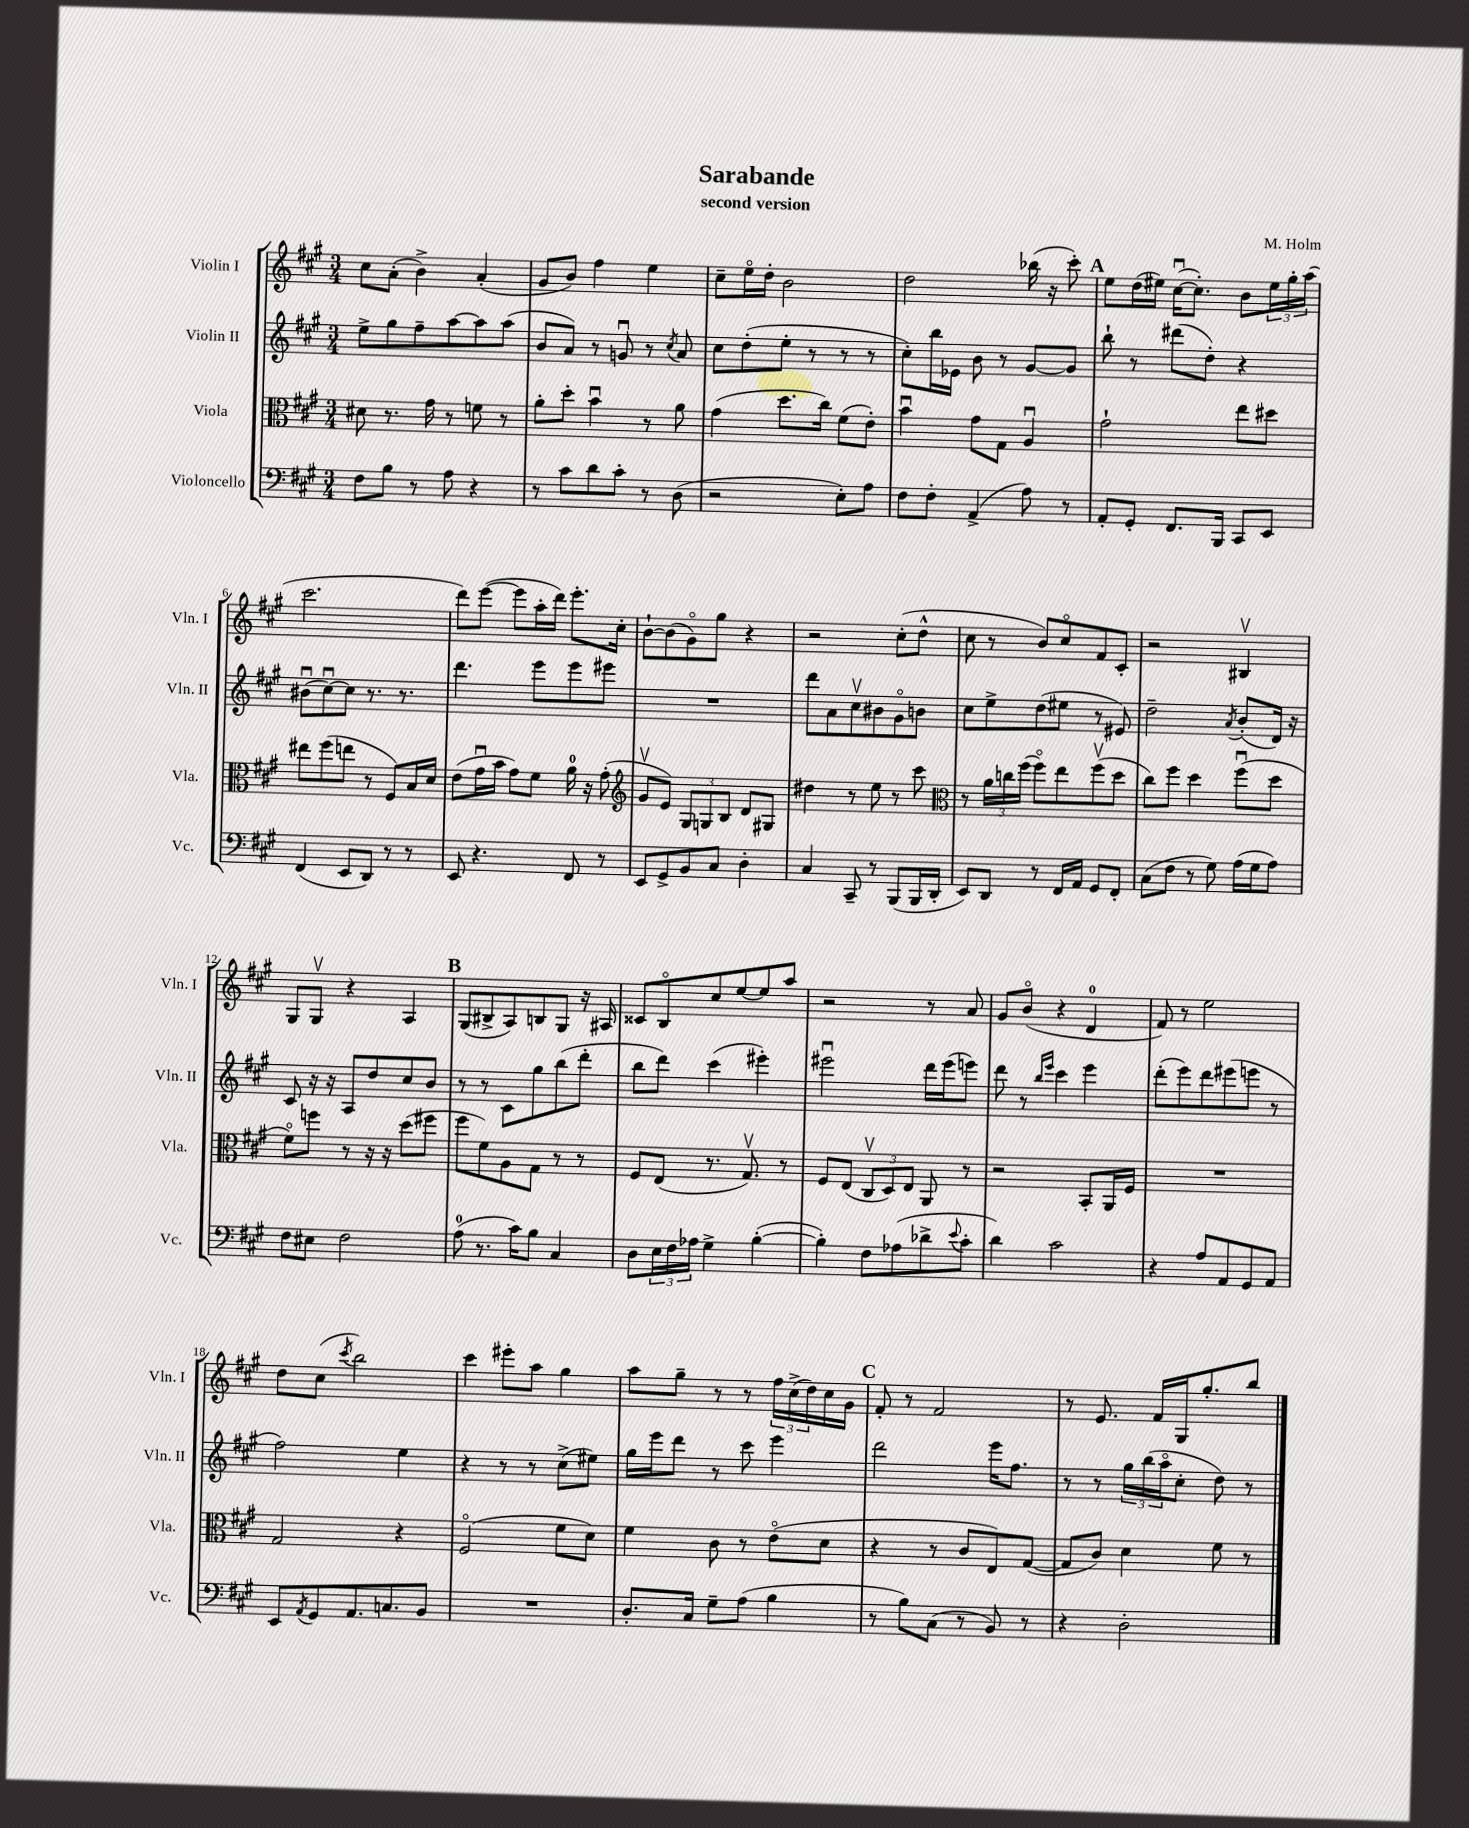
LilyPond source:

\header { title = "Sarabande" composer = "M. Holm" subtitle = "second version" }
<<
\new StaffGroup <<
\new Staff = "s0" \with { instrumentName = "Violin I" shortInstrumentName = "Vln. I" } {
    \clef treble \key a \major \numericTimeSignature \time 3/4
    cis''8 a'8-.( b'4->) a'4-.( |
    gis'8 b'8) fis''4 e''4 |
    cis''8-- e''16\flageolet d''16-. b'2 |
    d''2 bes''16( r16 cis'''8-.) |
    \mark \markup { \bold "A" } e''8 d''16( eis''16) cis''16~\downbow( cis''8.-.) b'8 \tuplet 3/2 { eis''16 gis''16-. a''16( } |
    cis'''2. |
    d'''8) e'''8~( e'''8 a''16-. d'''16) e'''8.-. cis''16-. |
    b'8~-! b'8( gis'8\flageolet) gis''8 r4 |
    r2 cis''8-.( d''8-^ |
    cis''8 r8 b'8) cis''8\flageolet fis'8 cis'8-. |
    r2 bis4\upbow |
    gis8 gis8\upbow r4 a4 |
    \mark \markup { \bold "B" } gis8( bis8-> a8) b8 gis8 r16 ais16 |
    cisis'8 b8\flageolet cis''8 e''8~ e''8 a''8 |
    r2 r8 a'8 |
    gis'8 b'8\flageolet( r4 d'4-0 |
    fis'8) r8 e''2 |
    d''8 cis''8( \acciaccatura { cis'''8 } b''2) |
    cis'''4 eis'''8-. a''8 gis''4 |
    a''8 gis''8-- r8 r8 \tuplet 3/2 { fis''16 cis''16->( d''16) } cis''16 gis'16 |
    \mark \markup { \bold "C" } fis'8-. r8 fis'2 |
    r8 e'8. fis'16 gis16 gis''8.-. b''8 \bar "|." |
}
\new Staff = "s1" \with { instrumentName = "Violin II" shortInstrumentName = "Vln. II" } {
    \clef treble \key a \major \numericTimeSignature \time 3/4
    e''8-> gis''8 fis''8-- a''8~ a''8 a''8( |
    b'8 a'8) r8 g'8\downbow r8 \acciaccatura { cis''8 } a'8 |
    cis''8 d''8-.( e''8-. r8 r8 r8 |
    cis''8-.) b''16 ees'16 b'8 r8 gis'8~ gis'8 |
    \mark \markup { \bold "A" } b''8-! r8 dis'''8( d''8-.) r4 |
    bis'8\downbow( cis''8~\downbow) cis''8 r8. r8. |
    d'''4. e'''8 e'''8 eis'''8 |
    R2. |
    d'''8 a'8 cis''8\upbow bis'8 gis'8\flageolet b'8 |
    cis''8 e''8-> d''8( eis''8 r8 eis'8) |
    d''2-- \acciaccatura { a'8 } b'8-.( d'16) r16 |
    cis'8 r16 r16 a8 d''8 cis''8 b'8 |
    \mark \markup { \bold "B" } r8 r8 cis'8 gis''8 b''8( d'''8-. |
    b''8 d'''8) cis'''4( eis'''4-.) |
    eis'''2\downbow d'''16 eis'''16( e'''8) |
    d'''8 r8 \grace { b''16 e'''16 } cis'''4 e'''4 |
    d'''8-.( e'''8) d'''8 eis'''8( e'''8 r8 |
    fis''2) e''4 |
    r4 r8 r8 cis''8->( eis''8) |
    gis''16 e'''16 d'''8 r8 cis'''8 e'''4 |
    \mark \markup { \bold "C" } d'''2 e'''16 fis''8. |
    r8 r8 \tuplet 3/2 { gis''16 b''16( a''16\flageolet } cis''8-. d''8) r8 \bar "|." |
}
\new Staff = "s2" \with { instrumentName = "Viola" shortInstrumentName = "Vla." } {
    \clef alto \key a \major \numericTimeSignature \time 3/4
    dis'8 r8. gis'16 r8 f'8 r8 |
    a'8-. d''8-. b'4\downbow r8 a'8 |
    gis'4( d''8. cis''16) fis'8( e'8-.) |
    b'4\downbow gis'8 gis8 a4\downbow |
    \mark \markup { \bold "A" } gis'2-! e''8 dis''8 |
    eis''8 fis''8( e''8 r8 fis8) b16 d'16 |
    e'8( gis'16\downbow b'16 gis'8) fis'8 a'16-0 r16 gis'8-.( |
    \clef treble gis'8\upbow e'8) \tuplet 3/2 { gis8 g8 b8 } d'8 gis8 |
    dis''4 r8 e''8 r8 cis'''8 |
    \clef alto r8 \tuplet 3/2 { a'16 c''16 fis''16( } fis''8\flageolet) e''8 fis''8\upbow( d''8 |
    cis''8) fis''8 d''4 fis''8\downbow( d''8 |
    fis'8\flageolet) f''8 r8 r16 r16 d''8( fis''8 |
    \mark \markup { \bold "B" } fis''8 fis'8) a8 gis8 r8 r8 |
    fis8 e8( r8. gis8.\upbow) r8 |
    fis8 e8( \tuplet 3/2 { cis8\upbow d8) e8 } a,8 r8 |
    r2 b,8-. a,16 fis16 |
    R2. |
    gis2 r4 |
    fis2\flageolet( fis'8 d'8) |
    fis'4 cis'8 r8 e'8\flageolet( d'8 |
    \mark \markup { \bold "C" } r4 r8 cis'8 e8) gis8~( |
    gis8 cis'8) d'4 fis'8 r8 \bar "|." |
}
\new Staff = "s3" \with { instrumentName = "Violoncello" shortInstrumentName = "Vc." } {
    \clef bass \key a \major \numericTimeSignature \time 3/4
    fis8 b8 r8 a8 r4 |
    r8 cis'8 d'8 cis'8-. r8 d8( |
    r2 e8-.) a8 |
    fis8 fis8-. a,4->( a8) r8 |
    \mark \markup { \bold "A" } a,8-. gis,8-. fis,8. b,,16 cis,8 e,8 |
    fis,4( e,8 d,8) r8 r8 |
    e,8 r4. fis,8 r8 |
    e,8 gis,8-> b,8 cis8 d4-. |
    cis4 cis,8-- r8 b,,8( b,,16 d,16-. |
    e,8) d,8 r8 fis,16 a,16 gis,8 fis,8-. |
    cis8( fis8 r8 gis8) a16( gis16 a8) |
    fis8 eis8 fis2 |
    \mark \markup { \bold "B" } a8-0( r8. cis'16) b8 cis4 |
    d8 \tuplet 3/2 { e16 fis16 aes16 } gis4-> b4~-.( |
    b4-.) fis8 aes8( des'8-> \appoggiatura { e'8 } cis'8-. |
    d'4) cis'2 |
    r4 a8 a,8 gis,8 a,8 |
    e,8 \acciaccatura { a,8 } gis,8 a,8. c8. b,8 |
    R2. |
    d8.-. cis16 gis8-- a8( b4 |
    \mark \markup { \bold "C" } r8 b8) cis8( r8 b,8) r8 |
    r4 d2-. \bar "|." |
}
>>
>>
